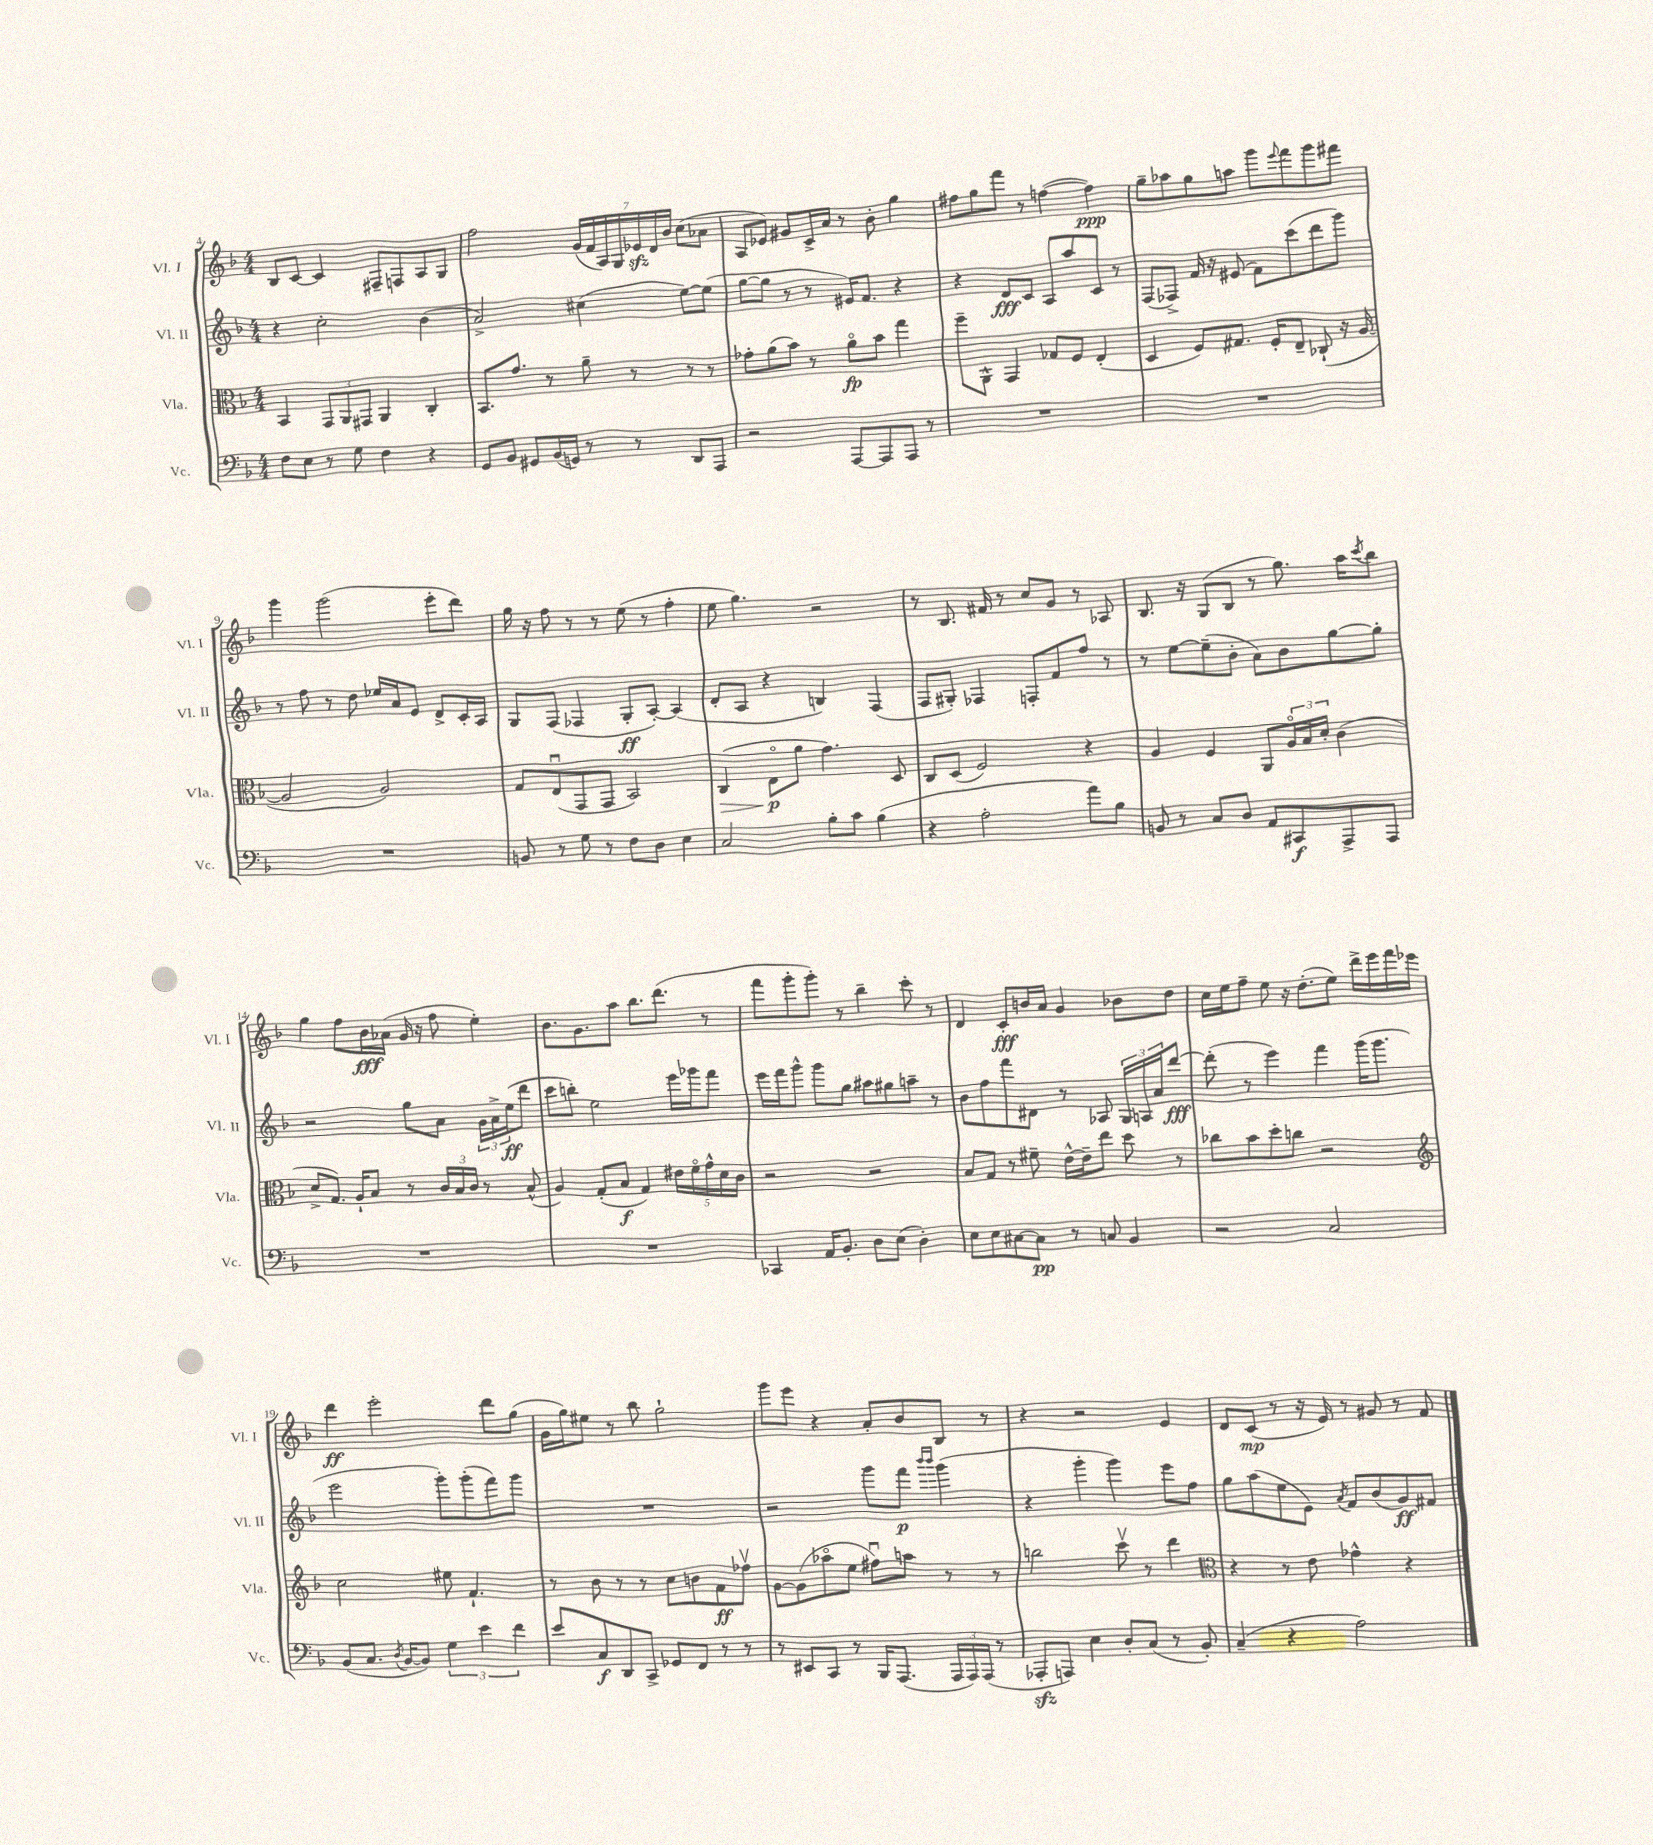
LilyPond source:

<<
\new StaffGroup <<
\new Staff = "s0" \with { instrumentName = "Vl. I" shortInstrumentName = "Vl. I" } {
    \clef treble \key f \major \numericTimeSignature \time 4/4
    bes8 c'8~ c'4 fis8-- f8 a8 g8 |
    f''2 \tuplet 7/4 { g'16( f'16 a16) g16 ees'16\sfz d'16 bes'16 } c''8( aes'8 |
    a8 ees'8) gis'8 c'16-> a'16 r8 bes'8-. g''4 |
    fis''8 g''8 f'''8 r8 f''4~( f''4\ppp) |
    g''8-- aes''8 g''8 a''8 g'''8 \appoggiatura { e'''8 } f'''8 g'''8 fis'''8 |
    g'''4 g'''2( e'''8-. d'''8) |
    g''16 r16 f''8 r8 r8 e''8( r8 f''4-. |
    e''8 g''4.) r2 |
    r8 bes8. fis'16 r8 c''8 g'8 r8 aes8 |
    bes8. r16 g8( bes8 r8 g''8.) a''16 \acciaccatura { c'''8 } bes''8 |
    g''4 f''8 bes'16\fff aes'16( g'16 r16 f''8 e''4-.) |
    bes'8. g'8. a''8 bes''8. d'''8.( r8 |
    f'''8 g'''8-. g'''8-.) r8 bes''4-- c'''8-. r8 |
    d'4 c'8-.\fff b'16 a'16 g'4 bes'8 d''8 |
    c''16 e''16 f''8-- e''8 r16 d''8.-.( e''8) d'''16-> e'''16 f'''16 ees'''16 |
    d'''4\ff e'''2-. d'''8 g''8( |
    g'16 g''16) eis''8 r8 bes''8 g''2-! |
    g'''8 e'''8 r4 a'8-. bes'8 bes8 r8 |
    r4 r2 e'4 |
    d'8 c'8\mp( r8 r16 e'16) r8 gis'8 r8 f'8 \bar "|." |
}
\new Staff = "s1" \with { instrumentName = "Vl. II" shortInstrumentName = "Vl. II" } {
    \clef treble \key f \major \numericTimeSignature \time 4/4
    r4 c''2-. bes'4( |
    a'2->) cis''4( e''8~) e''8( |
    g''8~ g''8 r8 r8 eis'16) f'8. r4 |
    r4 d'8\fff c'8 a8 a''8 c'8 r8 |
    f8( fes8->) f'16 r16 eis'8( f'8) c'''8( d'''8 g'''8) |
    r8 f''8 r8 d''8 ees''16 a'16 e'8 d'8-> c'16-. a16 |
    g8 f8( fes4 g8-.\ff a8~-.) a4( |
    d'8-. a8 r4 b4) f4( |
    f8 gis8-.) fes4 f8-. f'8 f''8 r8 |
    r8 e''8~ e''8--( bes'8-. a'8) bes'8 g''8~ g''8-. |
    r2 g''8 a'8 \tuplet 3/2 { g'16 a'16-> e''16\ff( } d'''8 |
    c'''8 b''8-.) e''2 e'''16 ges'''16 f'''8 |
    e'''16 f'''16 g'''8-^ g'''8 g''8 ais''8 gis''8 a''8-- r8 |
    bes'8 f''8 f'''8 dis'8 r8 aes8 \tuplet 3/2 { g16 a16 a'16 } d'''8~\fff |
    d'''8-.( r8 e'''4) f'''4 g'''16( g'''8. |
    e'''2 g'''8-.) g'''8-.( f'''8) g'''8 |
    R1 |
    r2 g'''8 f'''8\p \grace { bes'''16 bes'''16 } g'''4( |
    r4 g'''4-. g'''4) e'''8 f''8 |
    g''8 a''8( e''8 e'8) \acciaccatura { a'8 } f'8 bes'8( g'8\ff) fis'8 \bar "|." |
}
\new Staff = "s2" \with { instrumentName = "Vla." shortInstrumentName = "Vla." } {
    \clef alto \key f \major \numericTimeSignature \time 4/4
    bes,4 \tuplet 3/2 { g,8 a,8 gis,8 } a,4 c4-. |
    bes,8. g'8. r8 a'8-- r8 r8 r8 |
    ges'8-. a'8( bes'8) r8 a'8\flageolet\fp bes'8 g''4 |
    f''8-- a,8-^ g,4 ges8 f8 e4-.( |
    d4 f8) gis8. f16-. e8-- ces8-!( r16 a16~ |
    a2 a2) |
    g8 e8\downbow( g,8 g,8 bes,2) |
    c4\>( e8\flageolet\p\! a'8 g'4.) d8 |
    c8 d8( f2) r4 |
    a4 f4 a,8 \tuplet 3/2 { a16\flageolet bes16 d'16-. } c'4( |
    d'8-> g8.) a16-! bes8 r8 \tuplet 3/2 { c'16 bes16 c'16 } r8 bes8-^( |
    a4) g8-.( bes8\f g4) \tuplet 5/4 { eis'16 f'16\flageolet g'16-^ d'16 c'16 } |
    r2 r2 |
    bes8 g8 r8 fis'8-- e'16~-^ e'16-- e''8 d''8 r8 |
    ces''8 bes'8 d''8-. c''8 r2 |
    \clef treble c''2 eis''8 f'4.-! |
    r8 bes'8 r8 r8 c''8 b'8 f'8\ff fes''8\upbow |
    g'8~ g'8( aes''8\flageolet e''8 fis''8\downbow) a''8 r8 r8 |
    b''2 c'''8\upbow r8 d'''4 |
    \clef alto r4 r8 e'8 ges'4-^ r4 \bar "|." |
}
\new Staff = "s3" \with { instrumentName = "Vc." shortInstrumentName = "Vc." } {
    \clef bass \key f \major \numericTimeSignature \time 4/4
    f8 e8 r8 g8 f4 r4 |
    g,8 bes,8 gis,8 bes,16( g,16) r8 r8 d,8 a,,8 |
    r2 a,,8~ a,,8 a,,8 r8 |
    R1 |
    R1 |
    R1 |
    b,8 r8 g8 r8 f8 d8 e4 |
    c2 bes8-. c'8 bes4( |
    r4 a2-. a'8) bes8 |
    b,8 r8 c8 d8 a,8 cis,8\f a,,8-> a,,8 |
    R1 |
    R1 |
    ces,4 a,16 bes,8.-. d8 e8( d4-.) |
    e8 e8 cis8~ cis8\pp r8 c8 bes,4 |
    r2 c2 |
    bes,8( c8. \acciaccatura { d8 } bes,16~ bes,8) \tuplet 3/2 { g4 e'4 f'4 } |
    e'8 c8\f d,8 c,8-> ges,8 f,8 r8 r8 |
    r8 eis,8 c,8 r8 bes,,16 a,,8.( \tuplet 3/2 { a,,16 a,,16) a,,16( } r8 |
    aes,,8-.\sfz a,,8) e4 d8-. c8( r8 bes,8-.) |
    c4--( r4 a2) \bar "|." |
}
>>
>>
\layout { \context { \Score currentBarNumber = #4 } }
